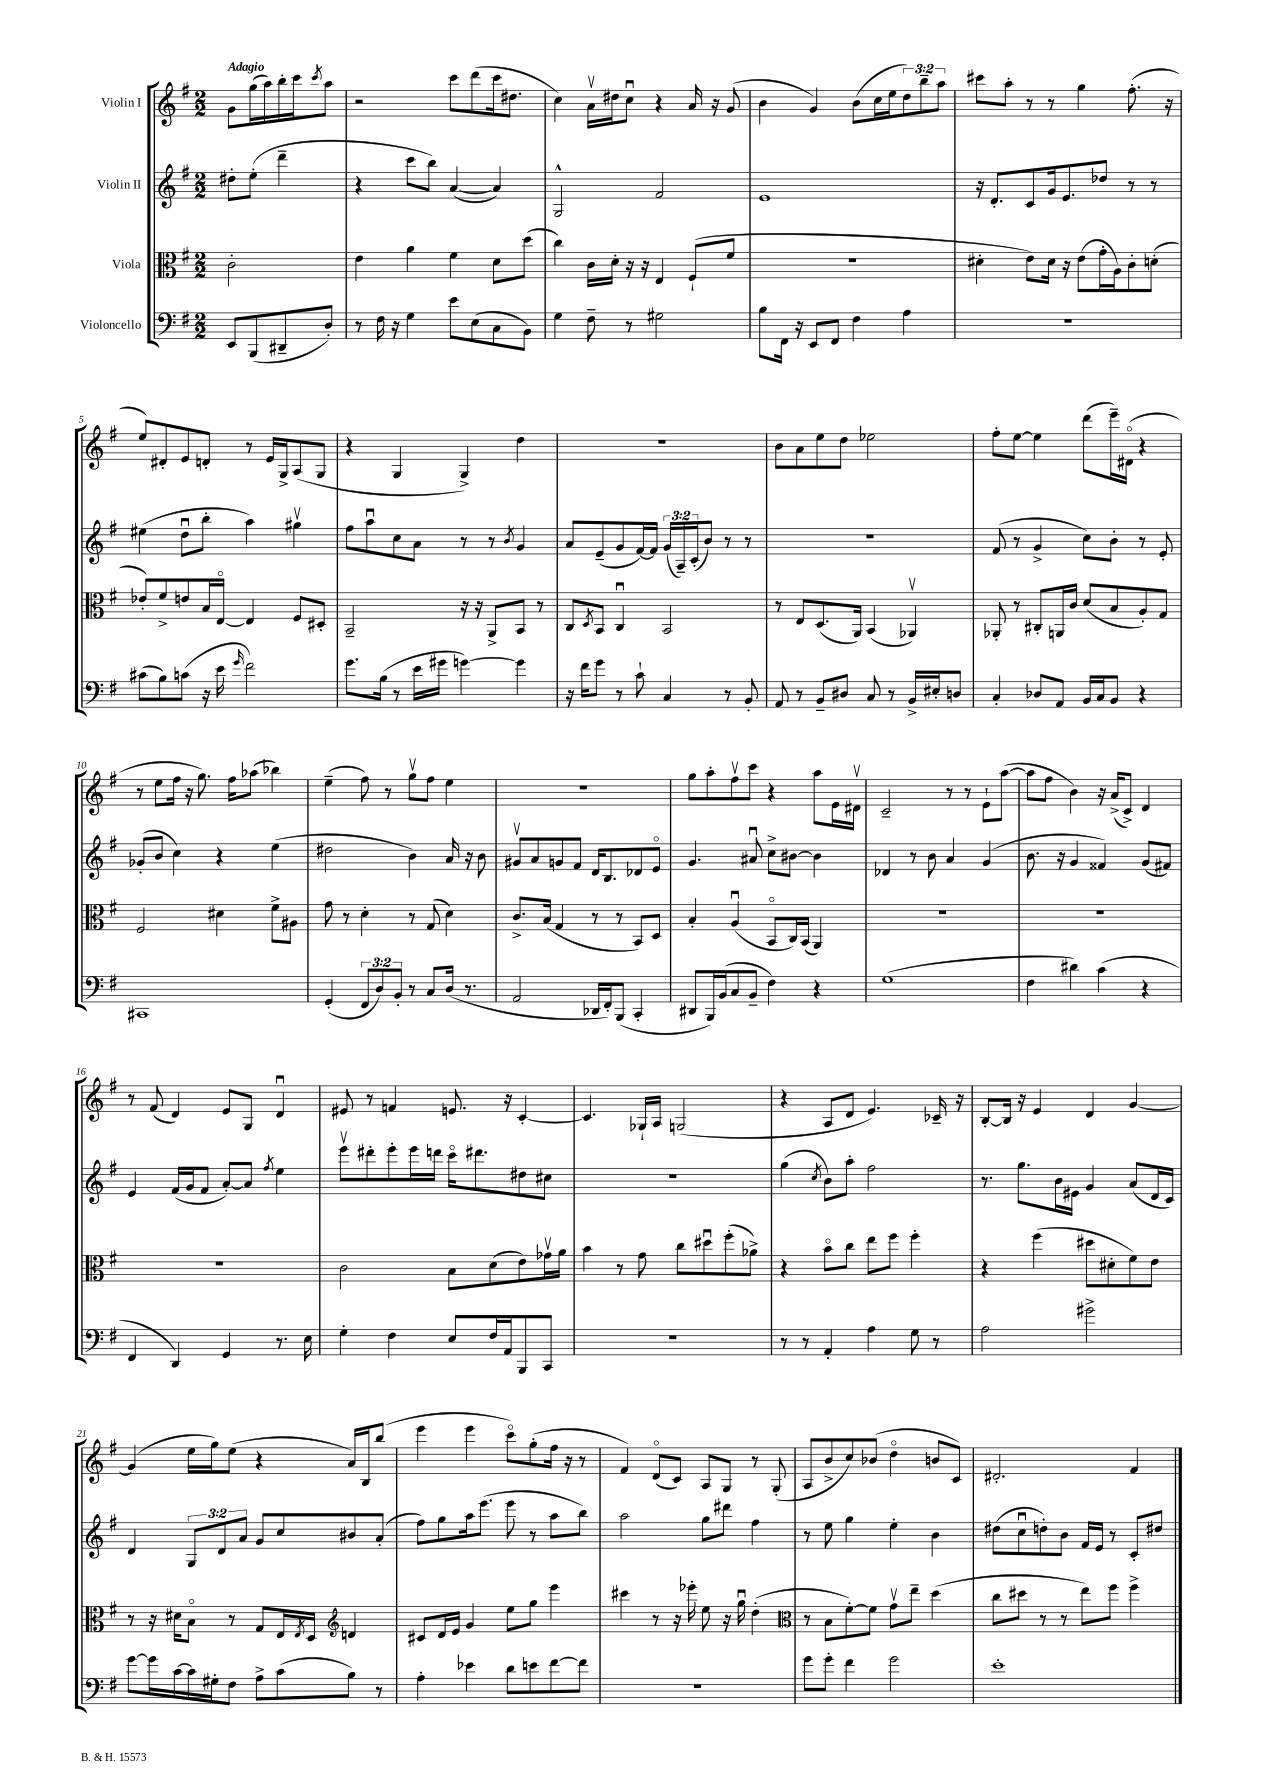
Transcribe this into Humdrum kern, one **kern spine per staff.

**kern	**kern	**kern	**kern
*part4	*part3	*part2	*part1
*staff4	*staff3	*staff2	*staff1
*I"Violoncello	*I"Viola	*I"Violin II	*I"Violin I
*clefF4	*clefC3	*clefG2	*clefG2
*k[f#]	*k[f#]	*k[f#]	*k[f#]
*M2/2	*M2/2	*M2/2	*M2/2
=	=	=	=
!	!	!	!LO:TX:a:B:t=Adagio
8EE/L	2c'\	8dd#X'\L	8g\L
(8BBB/	.	(8ee'\J	(16gg\L
.	.	.	16aa\)
8DD#X~/	.	4ddd~\	16bb'\
.	.	.	16ccc\J
.	.	.	8qccc/
8D'/J)	.	.	8aa\J
=1	=1	=1	=1
8r	4e\	4r	2r
16F#\	.	.	.
16r	.	.	.
4G\	4a\	8ccc\L	.
.	.	8bb\J)	.
8e\L	4f#\	([4a/	8ccc\L
(8E\	.	.	(8ddd\
8C\	8d\L	4a/])	16ccc\k
.	.	.	8.dd#X\J
8BB\J)	(8dd\J	.	.
=2	=2	=2	=2
4G\	4cc\)	2G^^/	4cc\)
8F#~\	16c\LL	.	16av\LL
.	16d'\JJ	.	16dd#X\J
8r	16r	.	8ccu\J
.	16r	.	.
2G#X\	4E/	2f#/	4r
.	(8F#`/L	.	16a/
.	.	.	16r
.	8f#/J	.	(8g/
=3	=3	=3	=3
8B\L	1r	1e	4b\
16FF#\Jk	.	.	.
16r	.	.	.
8EE/L	.	.	4g/)
8FF#/J	.	.	.
4F#\	.	.	(8b\L
.	.	.	16cc\L
.	.	.	16ee\J
4A\	.	.	12dd\)
.	.	.	12bb~\
.	.	.	12aa\J
=4	=4	=4	=4
1r	4d#X'\	16r	8ccc#X\L
.	.	8.d'/L	.
.	.	.	8aa'\J
.	8e\L)	8c/	8r
.	16d#\Jk	16g/k	8r
.	16r	8.e/	.
.	(8e\L	.	4gg\
.	16g'\L	8dd-X/J	.
.	16A\J)	.	.
.	8c'\	8r	(8.ff#'\
.	(8dn'\J	8r	.
.	.	.	16r
!!LO:LB:g=z
=5	=5	=5	=5
(8c#X\L	8e-X'/L)	(4ee#X\	8ee/L)
8B\)	8f#^/	.	8d#X'/
(8cn\J	8en/	8ddu\L	8e/
16r	16B/L	8bb'\J	8dn'/J
16e\	[16E/JJ	.	.
16qqg/	.	.	.
2f#\)	4E/]	4aa\)	8r
.	.	.	16e/LL
.	.	.	16G^/J
.	8F#/L	4gg#Xv\	(8A/
.	8D#X'/J	.	8G/J
=6	=6	=6	=6
8.g\L	2BB~/	8ff#\L	4r
.	.	8aau\	.
(16B\Jk	.	.	.
8r	.	8cc\	4G/
16e\LL	.	8a\J	.
16g#X\JJ	.	.	.
[4gn\)	16r	8r	4G^/)
.	16r	.	.
.	8AA^/L	8r	.
.	.	8qb/	.
4g\]	8BB/J	4g/	4dd\
.	8r	.	.
=7	=7	=7	=7
16r	8C/L	8a/L	1r
16f#\KL	.	.	.
.	8qD/	.	.
8g\J	8BB/J	(8e~/	.
8r	4Cu/	8g/	.
8c`\	.	[16f#/L)	.
.	.	16f#/JJ]	.
4C/	2BB/	(24g/LL	.
.	.	24A~/)	.
.	.	(24c'/J	.
.	.	8b/J)	.
8r	.	8r	.
8BB'/	.	8r	.
=8	=8	=8	=8
8AA/	8r	1r	8b\L
8r	8E/L	.	8a\
8BB~/L	(8.D/	.	8ee\
8D#X/J	.	.	8dd\J
.	16AA/Jk)	.	.
8C/	(4BB/	.	2ee-X\
8r	.	.	.
16BB^/LL	4AA-Xv/)	.	.
16E#X'/J	.	.	.
8Dn/J	.	.	.
=9	=9	=9	=9
4C'/	8AA-X'/	(8f#/	8ff#'\L
.	8r	8r	[8ee\J
8D-X/L	8C#X'/L	4g^/	4ee\]
8AA/J	16AAn/L	.	.
.	16c/JJ	.	.
16BB/LL	(8d/L	8cc\L)	(8ddd\L
16C/J	.	.	.
8BB/J	8B/	8b'\J	16eee~\L)
.	.	.	(16d#X\JJ
4r	8A'/)	8r	4r
.	8G/J	8e'/	.
!!LO:LB:g=z
=10	=10	=10	=10
1CC#X	2F#/	(8g-X'/L	8r
.	.	8b/J	8ee\L
.	.	4cc\)	16ff#\Jk
.	.	.	16r
.	.	.	8.gg\)
.	4d#X\	4r	.
.	.	.	16ff#\KL
.	.	.	(8aa-X\J
.	8f#^\L	(4ee\	4bb-X\)
.	8A#X\J	.	.
=11	=11	=11	=11
(4GG'/	8g\	2dd#X\	(4ee~\
.	8r	.	.
12FF#/L	4d'\	.	8ff#\)
12D/)	.	.	.
.	.	.	8r
12BB'/J	.	.	.
8r	8r	4b\)	8ggv\L
8C/L	(8G/	.	8ff#\J
(16D/Jk	4d\)	16a/	4ee\
8.r	.	16r	.
.	.	8b\	.
=12	=12	=12	=12
2AA/	8.c^/L	8g#Xv/L	1r
.	.	8a/	.
.	(16B/Jk	.	.
.	4G/	8gn/	.
.	.	8f#/J	.
16DD-X/LL	8r	16d/KL	.
16FF#'/J)	.	8.B/	.
(8BBB/J	8r	.	.
4CC'/	8BB/L)	8d-X/	.
.	8D/J	8e/J	.
=13	=13	=13	=13
8DD#X/L	4B'/	4.g/	8gg\L
16BBB/L)	.	.	8aa'\
(16BB/J	.	.	.
8C/	(4Au/	.	8ff#v\
8BB~/J	.	8a#Xu/	8ccc\J
4F#\)	8BB/L	8cc^\L	4r
.	16C/L)	[8b#X\J	.
.	(16BB/JJ	.	.
4r	4AA/)	4b#\]	8aa\L
.	.	.	16e\L
.	.	.	16d#Xv\JJ
=14	=14	=14	=14
(1G	1r	4d-X/	2c~/
.	.	8r	.
.	.	8b\	.
.	.	4a/	8r
.	.	.	8r
.	.	(4g/	8e`\L
.	.	.	([8aa\J
=15	=15	=15	=15
4F#\	1r	8.b\	8aa\L]
.	.	.	8ff#\J
.	.	16r	.
4d#X\)	.	4g/	4b\)
(4c\	.	4f##X/)	16r
.	.	.	(16a^/KL
.	.	.	8c^/J)
4r	.	(8g/L	4d/
.	.	8f#X/J)	.
!!LO:LB:g=z
=16	=16	=16	=16
4FF#/	1r	4e/	8r
.	.	.	(8f#/
4DD/)	.	(16f#/LL	4d/)
.	.	16g/J	.
.	.	8f#/J	.
4GG/	.	[8a'/L)	8e/L
.	.	8a/J]	8G/J
.	.	8qff#/	.
8.r	.	4ee\	4du/
16E\	.	.	.
=17	=17	=17	=17
4G'\	2c\	8eeev\L	8e#X/
.	.	8ddd#X'\	8r
4F#\	.	8eee'\	4fn/
.	.	16eee\L	.
.	.	16dddn\JJ	.
8E/L	8B\L	16ccc\KL	8.en/
.	.	8.ddd#X\	.
16F#/L	(8d\	.	.
16AA/J	.	.	16r
8BBB/	8e\)	8dd#X\	[4c'/
8CC/J	16g-Xv\L	8cc#X\J	.
.	16a\JJ	.	.
=18	=18	=18	=18
1r	4b\	1r	4.c/]
.	8r	.	.
.	8g\	.	16G-X`/LL
.	.	.	16A/JJ
.	8cc\L	.	(2Gn/
.	8dd#Xu\	.	.
.	(8ff#'\	.	.
.	8a-X^\J)	.	.
=19	=19	=19	=19
8r	4r	(4gg\	4r
8r	.	.	.
.	.	8qcc/	.
4AA'/	8b\L	8b\L)	8A/L
.	8cc\J	8aa'\J	8d/J
4A\	8ee\L	2ff#\	4.e/)
.	8ff#\J	.	.
8G\	4ff#'\	.	.
8r	.	.	16c-X~/
.	.	.	16r
=20	=20	=20	=20
2A\	4r	8.r	[8B'/L
.	.	.	16B/Jk]
.	.	8.gg\L	16r
.	(4ff#\	.	4e/
.	.	16b\L	.
.	.	16e#X\JJ	.
2g#X^\	8dd#X\L	4g/	4d/
.	8d#X'\	.	.
.	8f#\)	(8a/L	[4g/
.	8e\J	16d/L	.
.	.	16c/JJ)	.
!!LO:LB:g=z
=21	=21	=21	=21
[8g\L	8r	4d/	(4g/]
16g\L]	16r	.	.
[16c\	16d#X\KL	.	.
16c\]	8B\J	12G/L	16ee\LL
16G#X'\J	.	.	16gg\J)
.	.	12d/	.
8F#\J	8r	.	(8ee\J
.	.	12a/J	.
8A^\L	8G/L	8g/L	4r
(8c\	16E/L	8cc/	.
.	8qE/	.	.
.	16D/JJ	.	.
*	*clefG2	*	*
8B\J)	4dn/	8b#X/	16a/LL)
.	.	.	16B/J
8r	.	(8a'/J	(8bb/J
=22	=22	=22	=22
4A'\	8c#X/L	8ff#\L)	4eee\
.	16d/L	8gg\	.
.	16e/JJ	.	.
4e-X\	4g/	16aa\k	4eee\
.	.	(8.eee\J	.
8d\L	8ee\L	8eee\	8ccc\L)
8en\	8gg\J	8r	(8gg'\
[8f#\	4eee\	8aa\L	16ff#\Jk
.	.	.	16r
8f#\J]	.	8bb\J)	8r
=23	=23	=23	=23
1r	4ccc#X\	2aa\	4f#/)
.	8r	.	(8d/L
.	16r	.	8c/J)
.	16eee-X'\	.	.
.	8ee\	8gg\L	8A/L
.	16r	8ddd#X\J	8G/J
.	16ggu\	.	.
.	(4dd'\	4ff#\	8r
.	.	.	(8G'/
=24	=24	=24	=24
*	*clefC3	*	*
8g\L	8r	8r	8A/L
8g'\J	8B\L	8ee\	8b^/
4f#\	[8f#'\)	4gg\	8cc/)
.	8f#\J]	.	(8b-X/J
2g\	8gv\L	4ee'\	4dd\
.	8ee~\J	.	.
.	(4dd\	4b\	8bn/L
.	.	.	8c/J)
=25	=25	=25	=25
1e'	8cc\L	(8dd#X\L	2.d#X'/
.	8dd#X\J	8ccu\	.
.	8r	8ddn'\)	.
.	8r	8b\J	.
.	8ee\L)	16f#/LL	.
.	.	16e/JJ	.
.	8ff#\J	8r	.
.	4ff#^\	8c'/L	4f#/
.	.	8dd#X/J	.
==	==	==	==
*-	*-	*-	*-
